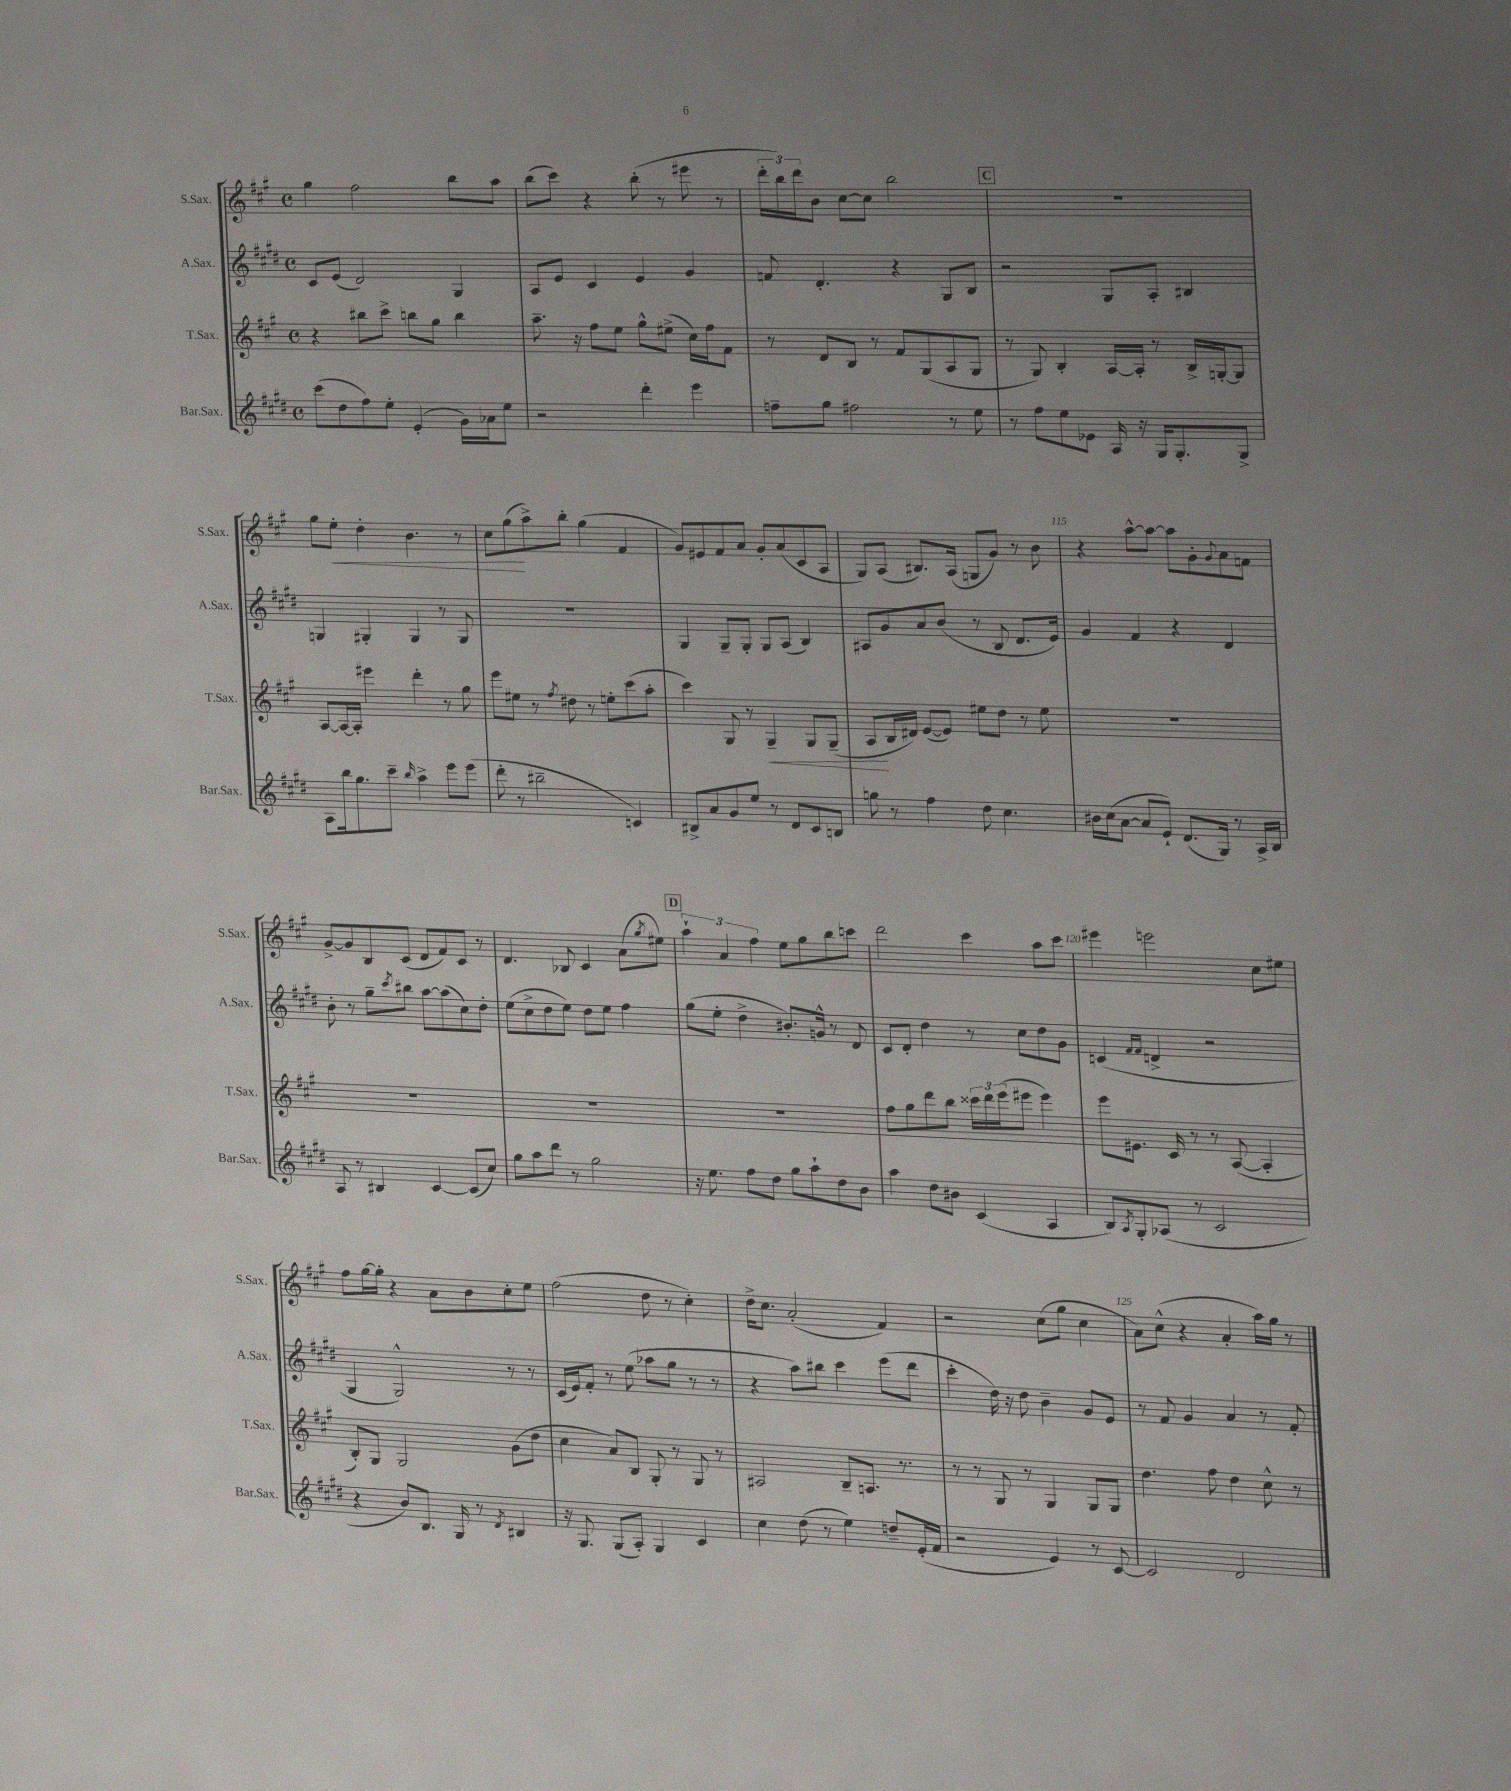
<<
\new StaffGroup <<
\new Staff = "s0" \with { instrumentName = "S.Sax." shortInstrumentName = "S.Sax." } {
    \clef treble \key a \major \defaultTimeSignature \time 4/4
    gis''4 fis''2 b''8 a''8 |
    b''8( cis'''8) r4 b''8-.( r8 eis'''8 r8 |
    \tuplet 3/2 { d'''16-. b''16) d'''16 } b'8 cis''8~ cis''8 b''2 |
    \mark \markup { \box "C" } r1 |
    gis''8 e''8-.\< d''4-. b'4. r8 |
    cis''8 gis''8\!( a''8->) b''8-. gis''4( fis'4 |
    gis'8) eis'8 fis'8 a'8 gis'8-. a'8( cis'8 a8 |
    gis8) a8( bis8.) a16( g8 gis'8) r8 b'8 |
    r4 a''8~-^ a''8~ a''8 gis'8-. \appoggiatura { gis'8 } a'8 f'8 |
    gis'8~-> gis'8 b8 cis'8( d'8 fis'8) cis'8 r8 |
    d'4. bes8 cis'4 a'8( \acciaccatura { gis''8 } eis''8) |
    \mark \markup { \box "D" } \tuplet 3/2 { a''4-! a'4 fis''4 } e''8 gis''8 b''8 c'''8 |
    d'''2 cis'''4 a''8 cis'''8 |
    eis'''4 e'''2 cis''8 eis''8 |
    fis''8 gis''16~ gis''16-. r4 a'8 b'8 cis''8-. e''8 |
    fis''2( d''8 r8 cis''4-.) |
    d''16-> cis''8. a'2-.( fis'4) |
    r2 cis''8( gis''8 cis''4 |
    a'8) cis''8-^( r4 a'4-. a''16) gis''16 r8 \bar "|." |
}
\new Staff = "s1" \with { instrumentName = "A.Sax." shortInstrumentName = "A.Sax." } {
    \clef treble \key e \major \defaultTimeSignature \time 4/4
    cis'8 e'8( dis'2) gis4 |
    a8 e'8 cis'4 e'4 gis'4 |
    f'8 dis'4.-. r4 gis8 b8 |
    \mark \markup { \box "C" } r2 gis8 a8-. bis4 |
    g4 gis4-. gis4 r8 gis8 |
    r1 |
    gis4 gis8-- gis8-. gis8 a8( b4) |
    ais8 gis'8 a'8 b'8( r8 b8 dis'8. e'16) |
    gis'4 fis'4 r4 dis'4 |
    b'8-. r8 gis''8-- \acciaccatura { cis'''8 } bis''8 a''8~ a''8( cis''8) dis''8-. |
    e''8( cis''8-> dis''8 e''8) dis''8 e''8 fis''4 |
    \mark \markup { \box "D" } gis''8( e''8-. dis''4-> bis'8.-.) g'16-^ r8 dis'8 |
    cis'8 dis'8-. dis''4 r8 cis''8 dis''8 gis'8 |
    c'4( \grace { fis'16 fis'16 } d'4-> r2 |
    gis4 gis2-^) r8 r8 |
    cis'16( e'16) fis'8-. r8 e''8( aes''8 gis''8 r8 r8 |
    r4 a''8) bis''8 cis'''4 e'''8( dis'''8 |
    cis'''4-. dis''16) r16 dis''8 b'4-- gis'8 e'8 |
    r8 fis'8 gis'4 a'4 r8 fis'8-. \bar "|." |
}
\new Staff = "s2" \with { instrumentName = "T.Sax." shortInstrumentName = "T.Sax." } {
    \clef treble \key a \major \defaultTimeSignature \time 4/4
    r4 bis''8 cis'''8-> b''8 gis''8 b''4 |
    a''8.-- r16 fis''8 e''8 gis''8-^ eis''8->( cis''16) fis''16 fis'8 |
    r8 d'8 b8 r8 fis'8 gis8( a8 gis8 |
    \mark \markup { \box "C" } r8 gis8) b4-. a16~ a16-. r8 b16-> g16~-. g8 |
    a8~ a16~ a16-. eis'''4 d'''4-. r8 gis''8 |
    e'''8 eis''8 r8 \acciaccatura { fis''8 } dis''8 r8 e''8-. cis'''8( a''8-. |
    cis'''4) gis8 r8 gis4--\< gis8 gis8--( |
    a8\! b16 dis'16) e'8~( e'8) eis''8 d''8 r8 eis''8 |
    R1 |
    R1 |
    R1 |
    \mark \markup { \box "D" } R1 |
    fis''8 gis''8 d'''8 b''8 \tuplet 3/2 { cisis'''16 d'''16 e'''16( } eis'''8 eis'''4) |
    e'''8 eis'8. cis'16 r8 r8 a8~( a4-. |
    b8-.) gis8 gis2 gis'8( d''8 |
    cis''4 a'8) b8 gis8-. r8 gis8 r8 |
    ais2 b8-- a8. r8. |
    r8 r8 gis8 r8 gis4 gis8 gis8 |
    d''4. fis''8 d''4 cis''8-^ r8 \bar "|." |
}
\new Staff = "s3" \with { instrumentName = "Bar.Sax." shortInstrumentName = "Bar.Sax." } {
    \clef treble \key e \major \defaultTimeSignature \time 4/4
    cis'''8( dis''8 fis''8) e''8-. e'4-.( gis'16) aes'16 e''8 |
    r2 dis'''4-. e'''4 |
    f''8-- gis''8 fis''2 r8 e''8 |
    \mark \markup { \box "C" } r8 fis''8 e''8 ees'8 a16 r16 gis16 gis8.-. gis8-> |
    a8 b''16 gis''8. cis'''8-- \grace { b''16 } a''4-> e'''8 e'''8( |
    dis'''8-. r8 bis''2-- c'4) |
    bis8-> a'8 gis'8 e''8 r8 dis'8 cis'8 b8 |
    g''8 r8 fis''4 dis''8 cis''4. |
    bis'16 cis''16( a'8~ a'8 e'8-!) dis'8.( gis16) r8 a16-> b16 |
    a8 r8 bis4 cis'4~ cis'8( cis''8) |
    gis''8 a''8 dis'''8 r8 gis''2 |
    \mark \markup { \box "D" } r16 e''8. fis''8 dis''8 gis''8 a''8-! dis''8 b'8 |
    a''4 dis''8 bis'8 cis'4( a4 |
    b8) \acciaccatura { a8 } gis8-. aes8( r8 cis'2 |
    r4 b'8) b8. gis16 r8 \acciaccatura { dis'8 } bis4 |
    r16 gis8. gis8( a8-.) gis4 cis'4 |
    cis''4 dis''8( r8 e''4) d''8-- e'16-.( fis'16 |
    r2 e'4) r8 cis'8~ |
    cis'2 dis'2 \bar "|." |
}
>>
>>
\layout { \context { \Score currentBarNumber = #107 \override BarNumber.break-visibility = ##(#f #t #t) barNumberVisibility = #(every-nth-bar-number-visible 5) } }
